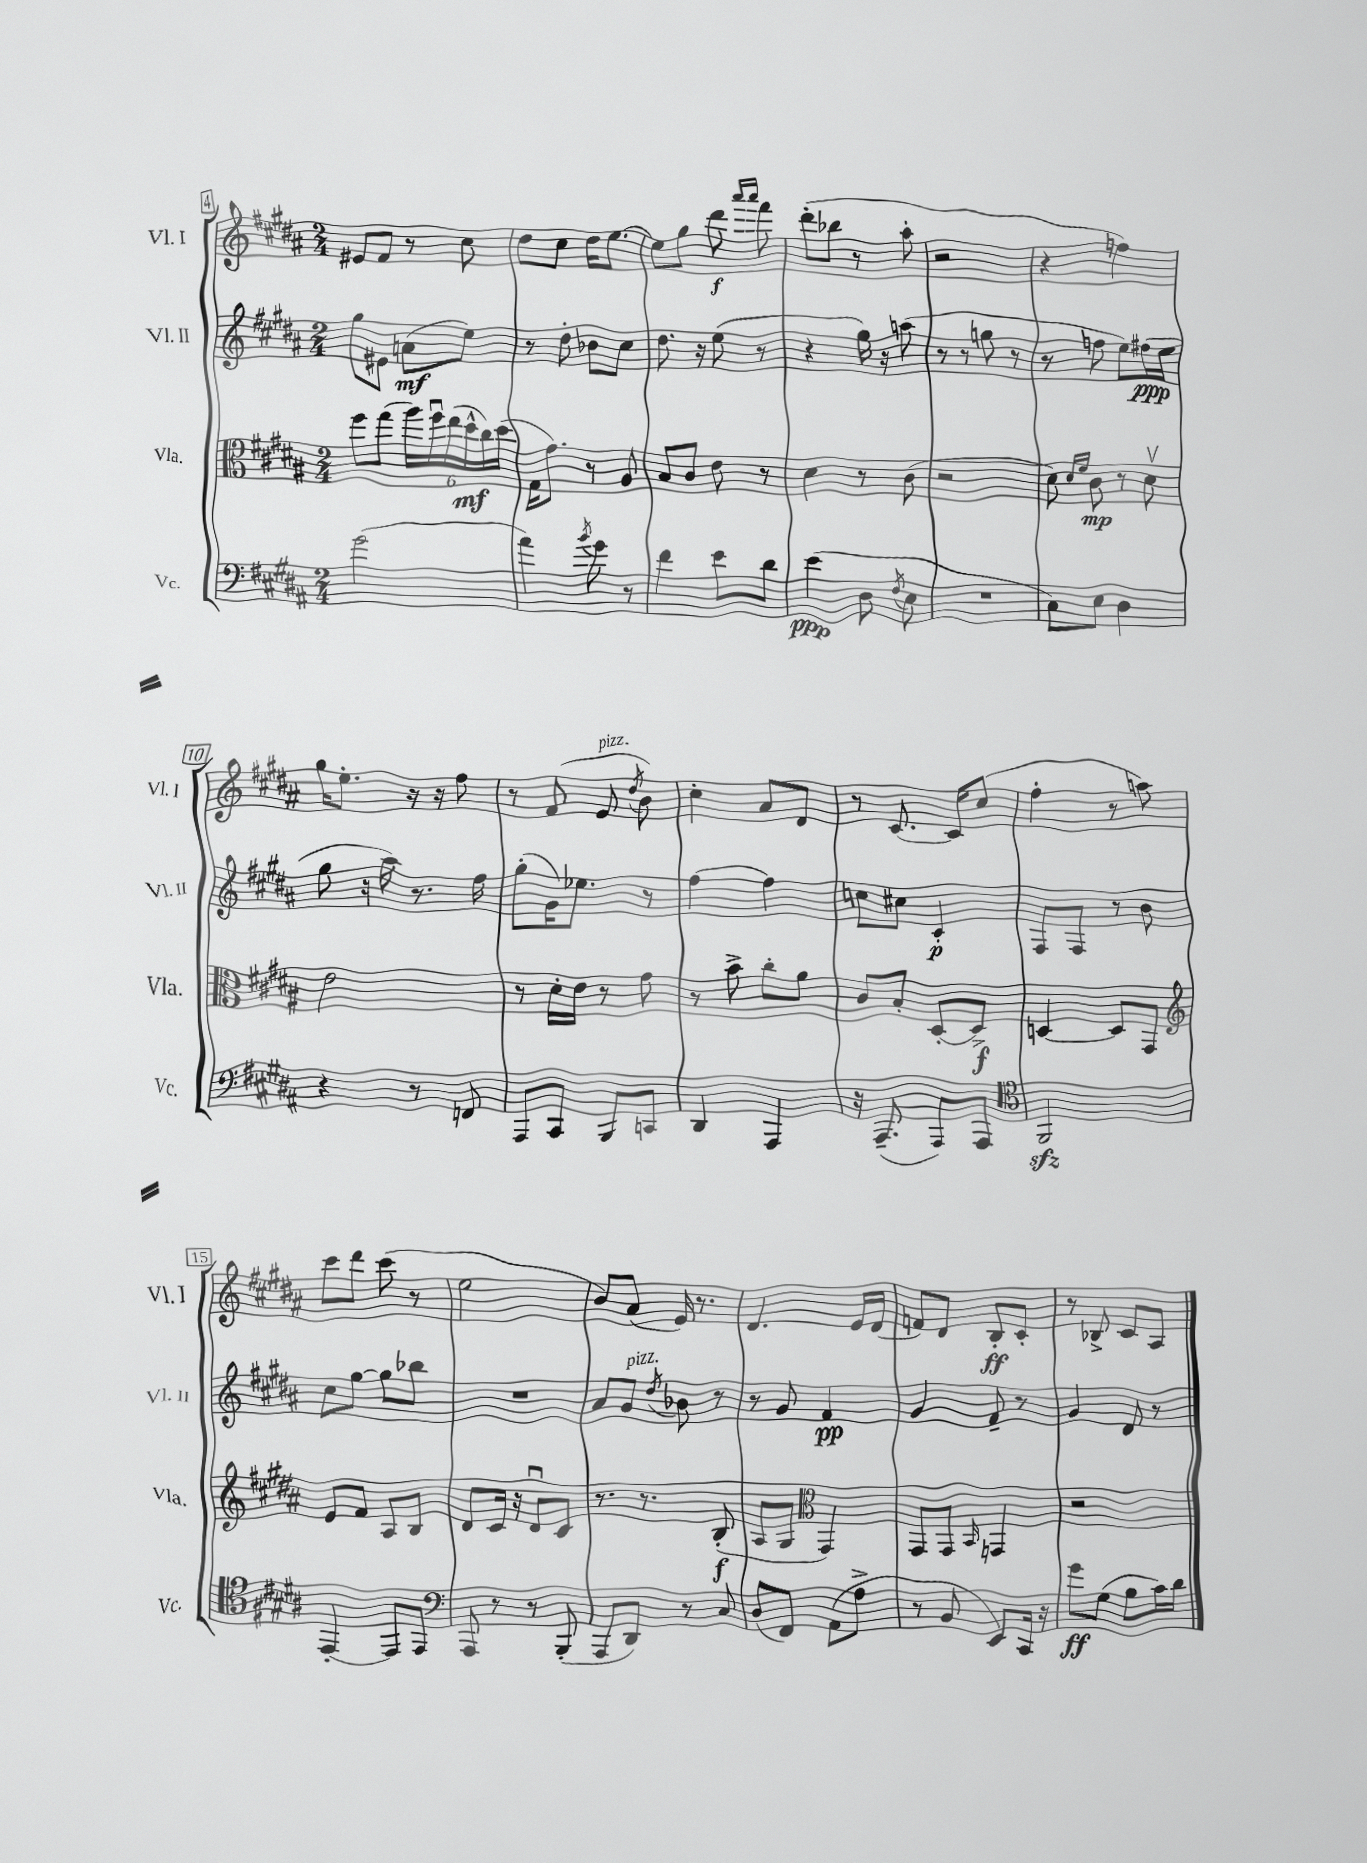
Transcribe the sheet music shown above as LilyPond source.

<<
\new StaffGroup <<
\new Staff = "s0" \with { instrumentName = "Vl. I" shortInstrumentName = "Vl. I" } {
    \clef treble \key b \major \numericTimeSignature \time 2/4
    \autoBeamOff eis'8[ fis'8] r8 cis''8 |
    dis''8[ cis''8] dis''16[ e''8.]~ |
    e''8[ gis''8] dis'''8\f \grace { ais'''16[ ais'''16] } fis'''8 |
    dis'''8[-.( bes''8] r8 ais''8-. |
    r2 |
    r4 f''4) |
    gis''16[ e''8.]-. r16 r16 fis''8 |
    r8 fis'8( e'8^\markup { \italic "pizz." } \acciaccatura { dis''8 } b'8) |
    cis''4-. ais'8[ dis'8] |
    r8 cis'8.~ cis'16[ cis''8]( |
    fis''4-. r8 a''8) |
    cis'''8[ dis'''8] cis'''8( r8 |
    e''2 |
    b'8[) ais'8]( e'16) r8. |
    dis'4. e'16[ dis'16]( |
    f'8[) dis'8] b8[-.\ff cis'8]-. |
    r8 bes8-> cis'8[ ais8] \bar "|." |
}
\new Staff = "s1" \with { instrumentName = "Vl. II" shortInstrumentName = "Vl. II" } {
    \clef treble \key b \major \numericTimeSignature \time 2/4
    \autoBeamOff gis''8[ eis'8] a'8[\mf( e''8]) |
    r8 dis''8-. bes'8[ cis''8] |
    dis''8. r16 e''8( r8 |
    r4 gis''16) r16 a''8( |
    r8 r8 g''8 r8 |
    r8 f''8 e''8[) fis''16\ppp( e''16] |
    gis''8 r16 ais''16) r8. fis''16 |
    gis''8[-.( gis'16) ees''8.] r8 |
    fis''4~ fis''4 |
    c''8[ cis''8] cis'4-.\p |
    fis8[ fis8] r8 b'8 |
    cis''8[ gis''8]~ gis''8[ bes''8] |
    R2 |
    ais'8[ gis'8]^\markup { \italic "pizz." } \acciaccatura { dis''8 } bes'8 r8 |
    r8 gis'8 fis'4\pp |
    gis'4 fis'8-- r8 |
    gis'4 dis'8 r8 \bar "|." |
}
\new Staff = "s2" \with { instrumentName = "Vla." shortInstrumentName = "Vla." } {
    \clef alto \key b \major \numericTimeSignature \time 2/4
    \autoBeamOff fis''8[ gis''8]( \tuplet 6/4 { ais''16[) fis''16\downbow e''16( dis''16-^\mf cis''16) dis''16]( } |
    gis16[ gis'8.]) r8 ais8 |
    b8[ cis'8] e'8 r8 |
    dis'4 r8 cis'8( |
    r2 |
    dis'8) \grace { dis'16[ fis'16] } cis'8\mp r8 dis'8\upbow |
    e'2 |
    r8 dis'16[-. e'16] r8 gis'8 |
    r8 b'8-> cis''8[-. ais'8] |
    cis'8[ b8]-. dis8[~-. dis8]->\f |
    d4~ d8[ gis,8] |
    \clef treble e'8[ fis'8] ais8[ b8] |
    dis'8[ cis'16] r16 dis'8[\downbow cis'8] |
    r8. r8. b8-.\f( |
    ais8[ gis8] \clef alto gis,4) |
    gis,8[ gis,8] \grace { b,16 } g,4 |
    r2 \bar "|." |
}
\new Staff = "s3" \with { instrumentName = "Vc." shortInstrumentName = "Vc." } {
    \clef bass \key b \major \numericTimeSignature \time 2/4
    \autoBeamOff gis'2( |
    ais'4) \acciaccatura { b'8 } gis'8 r8 |
    fis'4 e'8[ dis'8] |
    e'4\ppp( dis8 \acciaccatura { fis8 } e8 |
    R2 |
    cis8[) e8] dis4 |
    r4 r8 f,8 |
    ais,,8[ cis,8] b,,8[ c,8] |
    dis,4 ais,,4 |
    r16 ais,,8.--( ais,,8[) ais,,8] |
    \clef tenor fis,2\sfz |
    e,4~-. e,8[ e,8] |
    \clef bass ais,,8 r8 r8 b,,8-.( |
    ais,,8[ dis,8]) r8 cis8 |
    dis8[( fis,8]) ais,8[( ais8]-> |
    r8 b,8 e,8[) cis,16] r16 |
    gis'8[\ff gis8]( b8[ cis'16) dis'16] \bar "|." |
}
>>
>>
\layout { \context { \Score currentBarNumber = #4 \override BarNumber.stencil = #(make-stencil-boxer 0.1 0.3 ly:text-interface::print) } }
